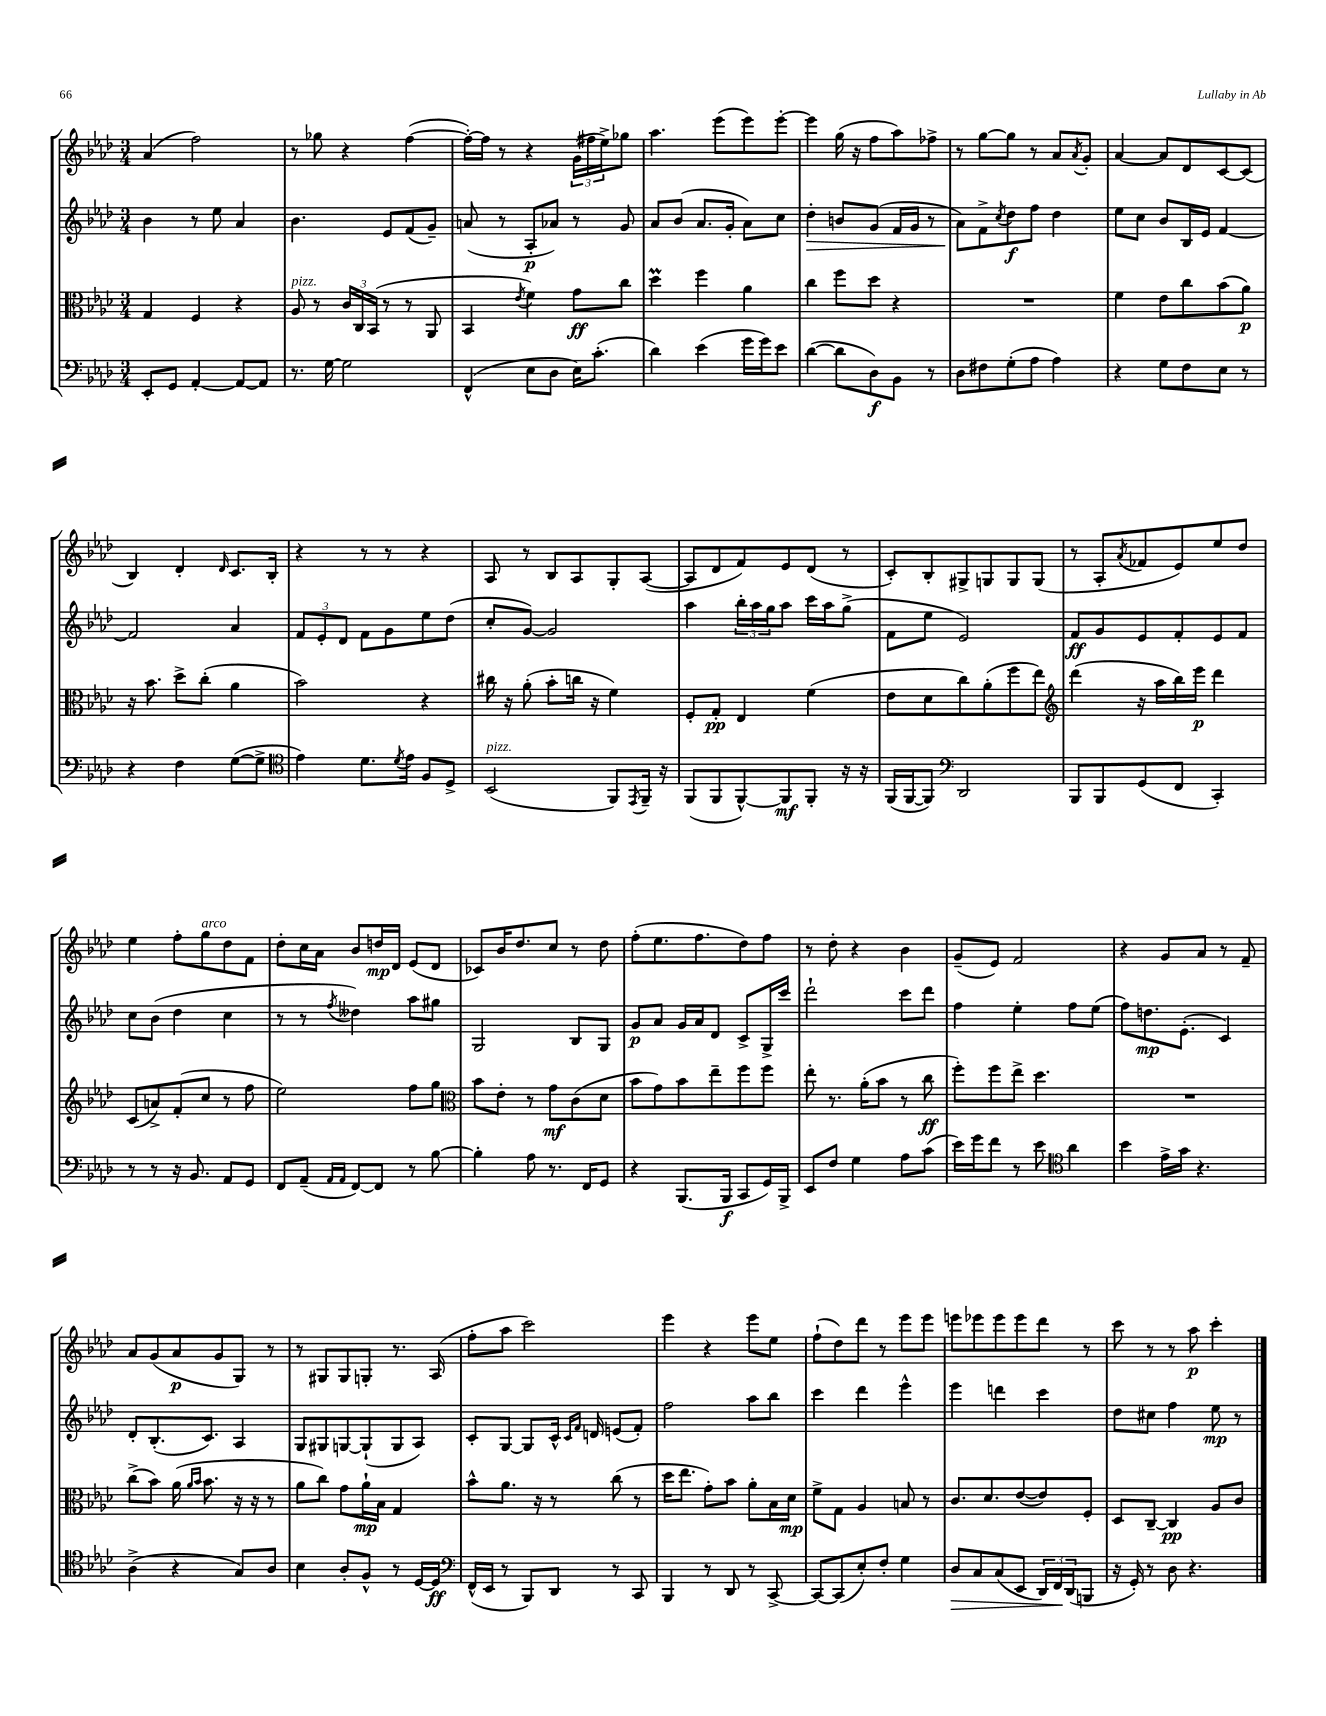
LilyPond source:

<<
\new StaffGroup <<
\new Staff = "s0" {
    \clef treble \key aes \major \numericTimeSignature \time 3/4
    aes'4( f''2) |
    r8 ges''8 r4 f''4~( |
    f''16~-.) f''16 r8 r4 \tuplet 3/2 { g'16( fis''16 ees''16->) } ges''8 |
    aes''4. ees'''8( ees'''8) ees'''8~-. |
    ees'''4 g''16( r16 f''8 aes''8) fes''8-> |
    r8 g''8~ g''8 r8 aes'8 \acciaccatura { aes'8 } g'8-. |
    aes'4~ aes'8 des'8 c'8~ c'8( |
    bes4) des'4-. \grace { des'16 } c'8. bes16-. |
    r4 r8 r8 r4 |
    aes8 r8 bes8 aes8 g8-. aes8~( |
    aes8 des'8 f'8) ees'8 des'8( r8 |
    c'8-.) bes8-. gis8-> g8 g8 g8( |
    r8 aes8-. \acciaccatura { aes'8 } fes'8 ees'8) ees''8 des''8 |
    ees''4 f''8-. g''8^\markup { \italic "arco" } des''8 f'8 |
    des''8-. c''16 aes'16 bes'8 d''16\mp des'16 ees'8( des'8 |
    ces'8) bes'16 des''8. c''8 r8 des''8 |
    f''8-.( ees''8. f''8. des''8) f''8 |
    r8 des''8-. r4 bes'4 |
    g'8--( ees'8) f'2 |
    r4 g'8 aes'8 r8 f'8-- |
    aes'8 g'8( aes'8\p g'8 g8) r8 |
    r8 gis8 gis8 g8-. r8. aes16( |
    f''8-. aes''8 c'''2) |
    ees'''4 r4 ees'''8 ees''8 |
    f''8-!( des''8) des'''8 r8 ees'''8 ees'''8 |
    e'''8 ees'''8 ees'''8 ees'''8 des'''8 r8 |
    c'''8 r8 r8 aes''8\p c'''4-. \bar "|." |
}
\new Staff = "s1" {
    \clef treble \key aes \major \numericTimeSignature \time 3/4
    bes'4 r8 ees''8 aes'4 |
    bes'4. ees'8 f'8( g'8--) |
    a'8( r8 aes8-.\p aes'8) r8 g'8 |
    aes'8 bes'8( aes'8. g'16-. aes'8) c''8 |
    des''4-.\> b'8 g'8( f'16 g'16 r8 |
    aes'8\!) f'8-> \acciaccatura { c''8 } des''8\f f''8 des''4 |
    ees''8 c''8 bes'8 bes16 ees'16 f'4~ |
    f'2 aes'4 |
    \tuplet 3/2 { f'8 ees'8-. des'8 } f'8 g'8 ees''8 des''8( |
    c''8-. g'8~) g'2 |
    aes''4 \tuplet 3/2 { bes''16-. aes''16 g''16 } aes''8 c'''16 aes''16 g''8->( |
    f'8 ees''8 ees'2) |
    f'8\ff g'8 ees'8 f'8-. ees'8 f'8 |
    c''8 bes'8( des''4 c''4 |
    r8 r8 \acciaccatura { f''8 } deses''4) aes''8 gis''8 |
    g2 bes8 g8 |
    g'8\p aes'8 g'16 aes'16 des'8 c'8-> g16-> c'''16 |
    des'''2-! c'''8 des'''8 |
    f''4 ees''4-. f''8 ees''8( |
    f''8) d''8.\mp ees'8.-.( c'4) |
    des'8-. bes8.-.( c'8.) aes4 |
    g8 gis8 g8~ g8-!( g8 aes8) |
    c'8-. g8~ g8 c'16-^ \grace { c'16 f'16 } d'16 e'8( f'8-.) |
    f''2 aes''8 bes''8 |
    c'''4 des'''4 ees'''4-^ |
    ees'''4 d'''4 c'''4 |
    des''8 cis''8 f''4 ees''8\mp r8 \bar "|." |
}
\new Staff = "s2" {
    \clef alto \key aes \major \numericTimeSignature \time 3/4
    g4 f4 r4 |
    aes8^\markup { \italic "pizz." } r8 \tuplet 3/2 { c'16 c16 bes,16( } r8 r8 aes,8 |
    bes,4 \acciaccatura { ees'8 } f'4) g'8\ff c''8 |
    des''4\prall f''4 aes'4 |
    c''4 f''8 des''8 r4 |
    R2. |
    f'4 ees'8 c''8 bes'8( aes'8\p) |
    r16 bes'8. des''8-> c''8-.( aes'4 |
    bes'2) r4 |
    cis''16 r16 aes'8-.( bes'8-. c''16 r16 f'4) |
    f8-. g8-.\pp ees4 f'4( |
    ees'8 des'8 c''8) aes'8-.( f''8 ees''8) |
    \clef treble des'''4( r16 aes''16 bes''16) ees'''16\p des'''4 |
    c'8( a'8->) f'8-.( c''8 r8 f''8 |
    ees''2) f''8 g''8 |
    \clef alto bes'8 ees'8-. r8 g'8\mf c'8( des'8 |
    bes'8 g'8) bes'8 ees''8-- f''8 f''8 |
    ees''8-. r8. aes'16-.( bes'8 r8 c''8\ff |
    f''8-.) f''8 ees''8-> des''4. |
    R2. |
    c''8->( bes'8) aes'16( \grace { aes'16 bes'16 } bes'8. r16 r16 r8 |
    aes'8 c''8) g'8 aes'16-!\mp bes16 g4 |
    bes'8-^ aes'8. r16 r8 c''8( r8 |
    des''16 ees''8. g'8-.) bes'8 aes'8-. bes16 des'16\mp |
    f'8-> g8 aes4 b8 r8 |
    c'8. des'8. ees'8~( ees'8) f8-. |
    des8 c8~-- c4\pp aes8 c'8 \bar "|." |
}
\new Staff = "s3" {
    \clef bass \key aes \major \numericTimeSignature \time 3/4
    ees,8-. g,8 aes,4~-. aes,8~ aes,8 |
    r8. g16~ g2 |
    f,4-^( ees8 des8 ees16) c'8.-.( |
    des'4) ees'4( g'16 g'16) ees'8 |
    des'4~( des'8 des8\f) bes,8 r8 |
    des8 fis8 g8-.( aes8 aes4) |
    r4 g8 f8 ees8 r8 |
    r4 f4 g8~( g8-> |
    \clef tenor ees'4) des'8. \acciaccatura { des'8 } ees'16 f8 des8-> |
    bes,2^\markup { \italic "pizz." }( f,8) \acciaccatura { ees,8 } f,16-- r16 |
    f,8( f,8 f,8~-^) f,8\mf f,8-. r16 r16 |
    f,16( f,16~ f,8) \clef bass des,2 |
    bes,,8 bes,,8 g,8( f,8 c,4-.) |
    r8 r8 r16 bes,8. aes,8 g,8 |
    f,8 aes,8--( \grace { aes,16 aes,16 } f,8~) f,8 r8 bes8~ |
    bes4-. aes8 r8. f,16 g,8 |
    r4 bes,,8.( bes,,16\f c,8 g,16) bes,,16-> |
    ees,8 f8 g4 aes8 c'8( |
    ees'16) g'16 f'8 r8 ees'8 \clef tenor aes'4 |
    bes'4 ees'16-> g'16 r4. |
    aes4->( r4 g8) aes8 |
    bes4 aes8-. f8-^ r8 des16~ des16\ff |
    \clef bass f,16-^( ees,16 r8 bes,,8) des,8 r8 c,8 |
    bes,,4 r8 des,8 r8 c,8~-> |
    c,8~ c,8( ees8-.) f8-. g4 |
    des8\> c8 c8( ees,8 \tuplet 3/2 { des,16) f,16\! des,16( } b,,8 |
    r16 g,16-.) r8 des8 r4. \bar "|." |
}
>>
>>
\layout { \context { \Score \remove "Bar_number_engraver" } }
